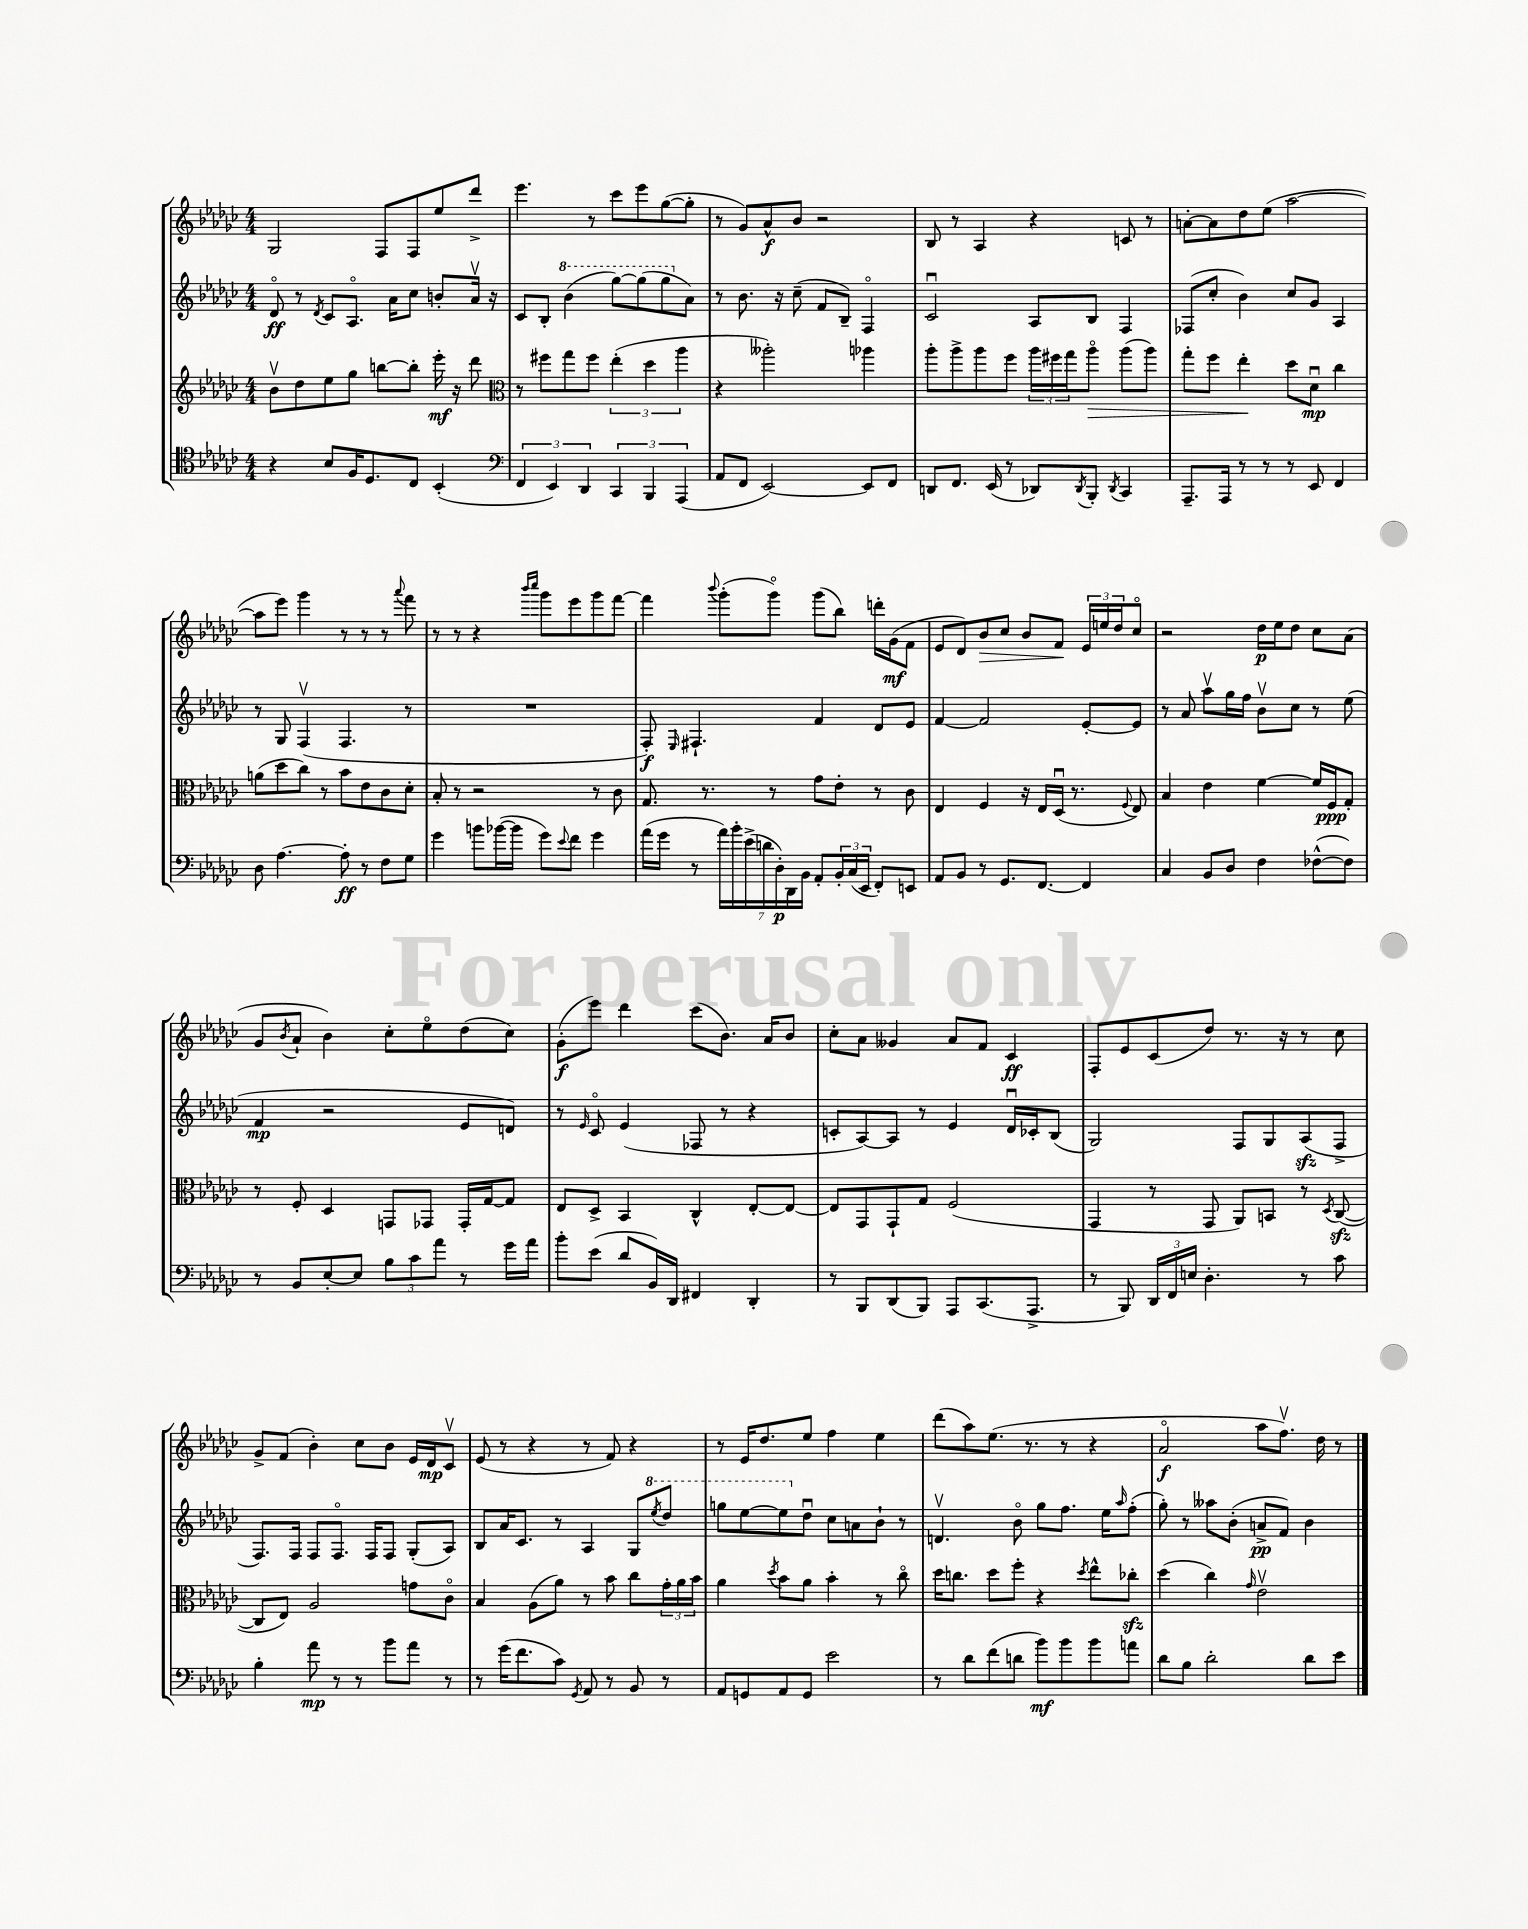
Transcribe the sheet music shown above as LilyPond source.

<<
\new StaffGroup <<
\new Staff = "s0" {
    \clef treble \key ges \major \numericTimeSignature \time 4/4
    ges2 f8 f8 ees''8 des'''8-> |
    ees'''4. r8 ces'''8 ees'''8 ges''8~( ges''8-. |
    r8 ges'8) aes'8-^\f bes'8 r2 |
    bes8 r8 aes4 r4 c'8 r8 |
    a'8~-. a'8 des''8 ees''8( aes''2~ |
    aes''8 ees'''8) ges'''4 r8 r8 r8 \appoggiatura { aes'''8 } f'''8 |
    r8 r8 r4 \grace { bes'''16 ces''''16 } ges'''8 ees'''8 ges'''8 f'''8~ |
    f'''4 \appoggiatura { bes'''8 } ges'''8-.( ges'''8\flageolet) ges'''8( bes''8) d'''16-. ges'16\mf( f'8 |
    ees'8 des'8) bes'8\> ces''8 bes'8 f'8\! \tuplet 3/2 { ees'16 e''16 des''16 } ces''8\flageolet |
    r2 des''16\p ees''16 des''8 ces''8 aes'8( |
    ges'8 \acciaccatura { bes'8 } aes'8-! bes'4) ces''8-. ees''8\flageolet des''8( ces''8) |
    ges'8-.\f( ees'''8) des'''4 ces'''8( bes'8.) aes'16 bes'8 |
    ces''8-. aes'8 geses'4 aes'8 f'8 ces'4\ff |
    f8-. ees'8 ces'8( des''8) r8. r16 r8 ces''8 |
    ges'8-> f'8( bes'4-.) ces''8 bes'8 ees'16 des'16\mp ces'8\upbow |
    ees'8( r8 r4 r8 f'8) r4 |
    r8 ees'16 des''8. ees''8 f''4 ees''4 |
    des'''8( aes''8) ees''8.( r8. r8 r4 |
    aes'2\flageolet\f aes''8 f''8.\upbow) des''16 r8 \bar "|." |
}
\new Staff = "s1" {
    \clef treble \key ges \major \numericTimeSignature \time 4/4
    des'8\flageolet\ff r8 \acciaccatura { des'8 } ces'8 aes8.\flageolet aes'16 ces''8 b'8-. aes'16\upbow r16 |
    ces'8 bes8-. \ottava #1 bes''4( ges'''8~) ges'''8( ges'''8 \ottava #0 aes'8) |
    r8 bes'8. r16 ces''8--( f'8 bes8--) f4\flageolet |
    ces'2\downbow aes8 bes8 f4 |
    fes8( ces''8-. bes'4) ces''8 ges'8 aes4 |
    r8 ges8 f4\upbow( f4. r8 |
    R1 |
    f8-.\f) \grace { ees16 } fis4.-! f'4 des'8 ees'8 |
    f'4~ f'2 ees'8~-. ees'8 |
    r8 aes'8 aes''8\upbow ges''16 f''16 bes'8\upbow ces''8 r8 ees''8( |
    f'4\mp r2 ees'8 d'8) |
    r8 \grace { ees'16 } ces'8\flageolet ees'4( fes8 r8 r4 |
    c'8-. aes8~) aes8 r8 ees'4 des'16\downbow ces'16-. bes8( |
    ges2) f8 ges8 aes8\sfz( f8-> |
    f8.) f16 f8 f8.\flageolet f16 f8 ges8-.( aes8) |
    bes8 aes'16 ces'8. r8 aes4 ges8 \ottava #1 \acciaccatura { ees'''8 } des'''8 |
    g'''8 ees'''8~ ees'''8 \ottava #0 des''8\downbow ces''8 a'8 bes'8-! r8 |
    d'4.\upbow bes'8\flageolet ges''8 f''8. ees''16 \grace { aes''16 } f''8-.( |
    ges''8-.) r8 aeses''8 bes'8-.( a'8->\pp f'8) bes'4 \bar "|." |
}
\new Staff = "s2" {
    \clef treble \key ges \major \numericTimeSignature \time 4/4
    bes'8\upbow des''8 ees''8 ges''8 b''8~ b''8-. ees'''16-.\mf r16 des'''8 |
    \clef alto r8 fis''8 ges''8 fis''8 \tuplet 3/2 { ees''4-.( des''4 aes''4 } |
    r4 aeses''2-.) aes''4 |
    aes''8-. aes''8-> aes''8 f''8 \tuplet 3/2 { aes''16 fis''16 ges''16 } aes''8\flageolet\> aes''8( aes''8) |
    ges''8-. f''8 ees''4-.\! des''8 des'8\downbow\mp ces''4 |
    a'8( des''8 ces''8) r8 bes'8 ees'8 ces'8 des'8-. |
    bes8-. r8 r2 r8 ces'8 |
    ges8. r8. r8 ges'8 ees'8-. r8 ces'8 |
    ees4 f4 r16 ees16 des16\downbow( r8. \appoggiatura { f8 } ees8) |
    bes4 ees'4 f'4~ f'16 f16\ppp ges8-. |
    r8 f8-. des4 g,8 ges,8 ges,16-. ges16~ ges8 |
    ees8 des8-> bes,4 ces4-^ ees8~-. ees8~ |
    ees8 ges,8 ges,8-! ges8 f2( |
    ges,4 r8 ges,8 aes,8) b,8 r8 \acciaccatura { des8 } ces8~\sfz( |
    ces8 ees8) aes2 g'8 ces'8\flageolet |
    bes4 aes8( aes'8) r8 bes'8 ces''8 \tuplet 3/2 { ges'16-. aes'16 bes'16 } |
    aes'4 \acciaccatura { des''8 } bes'8 aes'8 bes'4-. r8 ces''8\flageolet |
    des''16 c''8. des''8 f''8-. r4 \acciaccatura { des''8 } ees''8-^ ces''8-.\sfz |
    des''4( ces''4) \grace { ges'16 } ees'2\upbow \bar "|." |
}
\new Staff = "s3" {
    \clef tenor \key ges \major \numericTimeSignature \time 4/4
    r4 bes8 f16 des8. ces8 bes,4-.( |
    \clef bass \tuplet 3/2 { f,4 ees,4) des,4 } \tuplet 3/2 { ces,4 bes,,4 aes,,4( } |
    aes,8 f,8 ees,2~) ees,8 f,8 |
    d,8 f,8. ees,16( r8 des,8) \acciaccatura { des,8 } bes,,8-. \acciaccatura { des,8 } ces,4 |
    aes,,8.-- aes,,16 r8 r8 r8 ees,8 f,4 |
    des8 aes4.~ aes8-.\ff r8 f8 ges8 |
    ges'4 b'8 bes'16~( bes'16 ges'8) \appoggiatura { ees'8 } f'8 ges'4 |
    aes'16( ges'16 r8 \tuplet 7/4 { aes'16) bes'16-. ees'16->( d'16 des16-.\p) des,16 bes,16 } aes,8-. \tuplet 3/2 { bes,16-. ces16( ees,16 } f,8-.) e,8 |
    aes,8 bes,8 r8 ges,8. f,8.~ f,4 |
    ces4 bes,8 des8 f4 fes8~-^( fes8) |
    r8 bes,8 ees8~-. ees8 \tuplet 3/2 { bes8 ces'8 aes'8 } r8 ges'16 aes'16 |
    bes'8-. ees'8( des'8 bes,16) des,16 fis,4 des,4-. |
    r8 bes,,8 des,8( bes,,8) aes,,8 ces,8.( aes,,8.-> |
    r8 bes,,8) \tuplet 3/2 { des,16 f,16 e16 } des4.-. r8 ces'8 |
    bes4-. aes'8\mp r8 r8 bes'8 aes'8 r8 |
    r8 ges'16( f'8. ces'8) \acciaccatura { ges,8 } aes,8 r8 bes,8 r8 |
    aes,8 g,8 aes,8 g,8 ees'2 |
    r8 des'8 f'8( d'8 bes'8\mf) bes'8 bes'8 a'8 |
    des'8 bes8 des'2-. des'8 ees'8 \bar "|." |
}
>>
>>
\layout { \context { \Score \remove "Bar_number_engraver" } }
